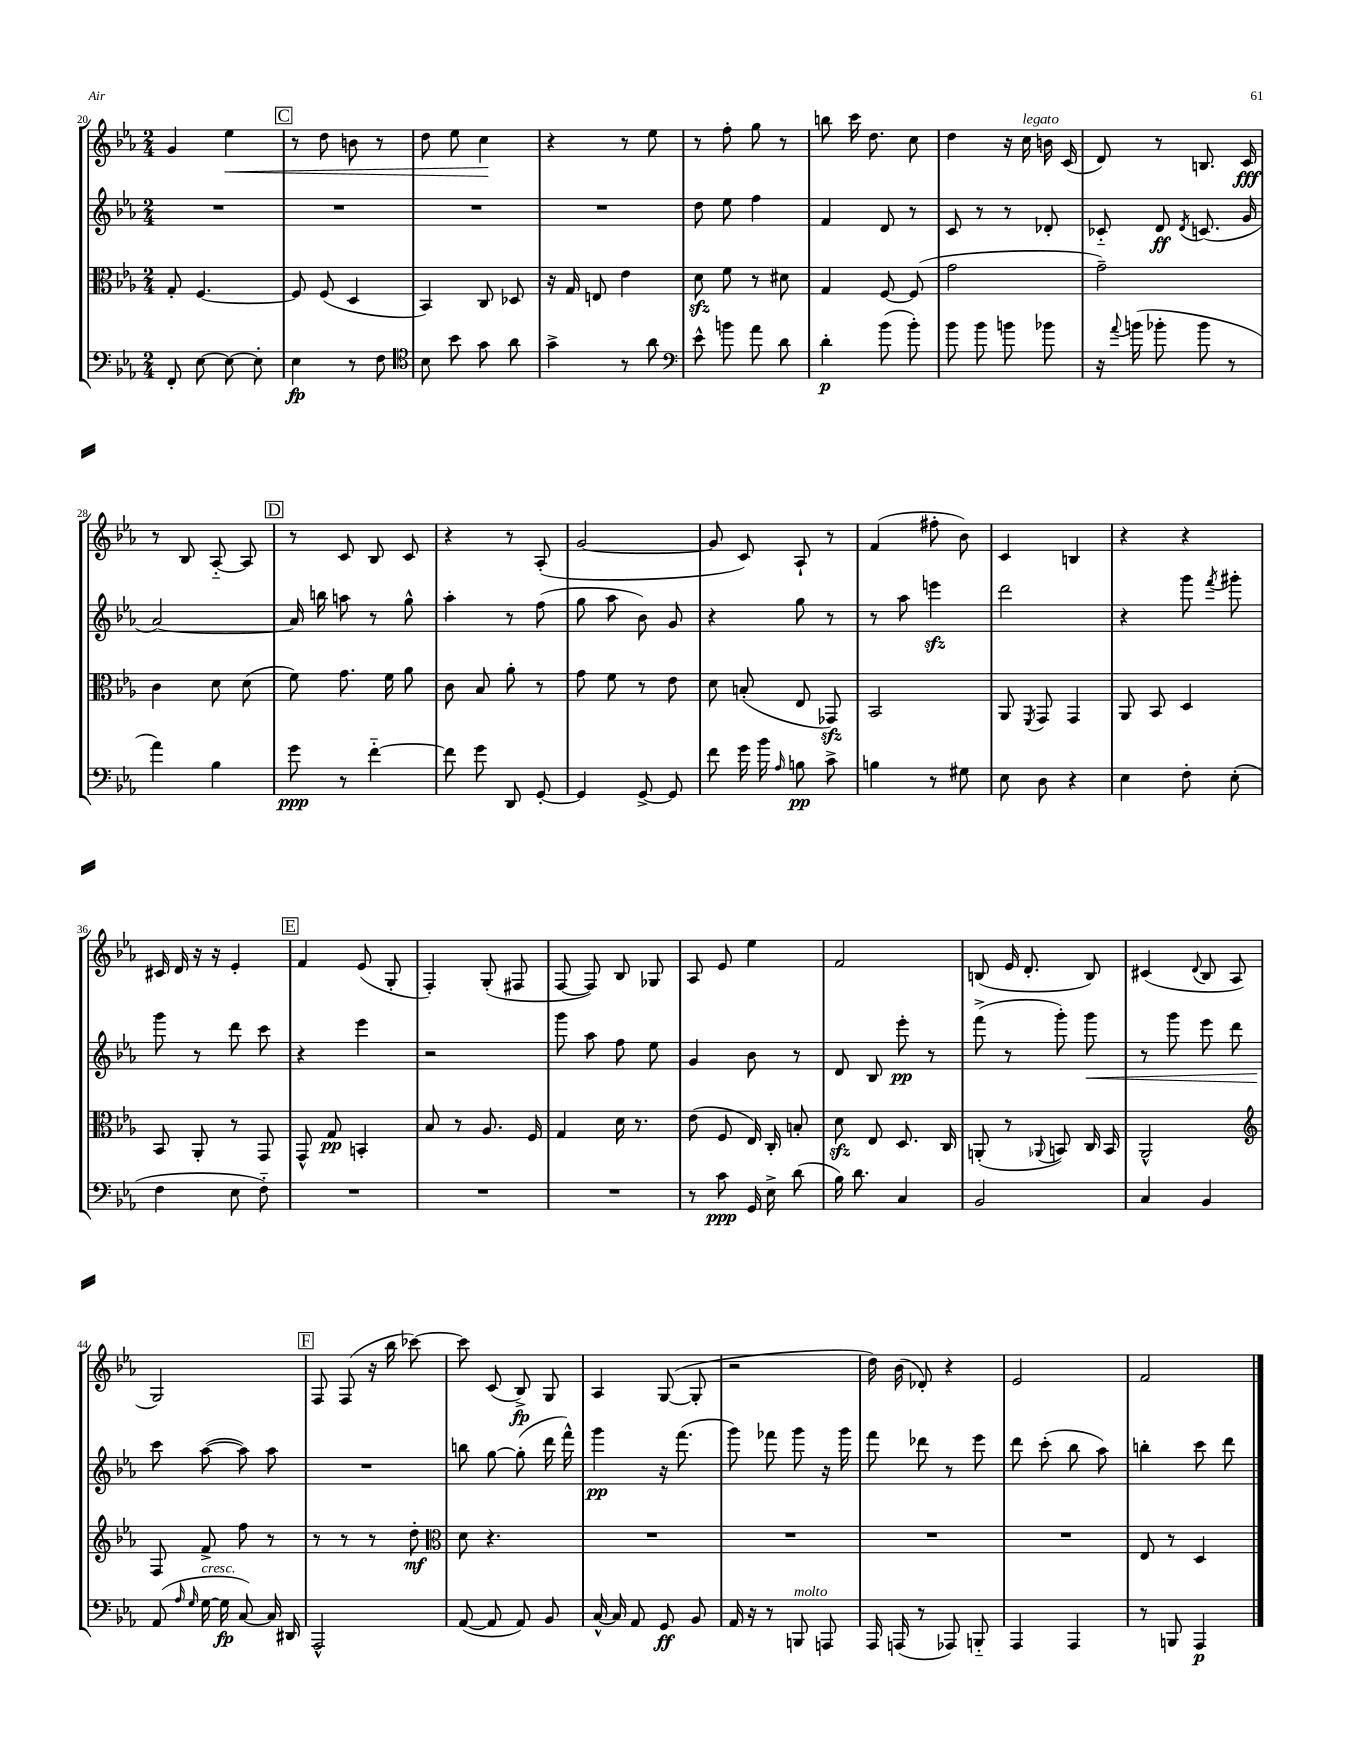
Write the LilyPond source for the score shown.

<<
\new StaffGroup <<
\new Staff = "s0" {
    \clef treble \key ees \major \numericTimeSignature \time 2/4
    \autoBeamOff g'4 ees''4\< |
    \mark \markup { \box "C" } r8 d''8 b'8 r8 |
    d''8 ees''8 c''4\! |
    r4 r8 ees''8 |
    r8 f''8-. g''8 r8 |
    b''8 c'''16 d''8. c''8 |
    d''4 r16 c''16^\markup { \italic "legato" } b'16 c'16( |
    d'8) r8 b8. c'16\fff |
    r8 bes8 aes8~-_ aes8 |
    \mark \markup { \box "D" } r8 c'8 bes8 c'8 |
    r4 r8 aes8-.( |
    g'2~ |
    g'8 c'8) aes8-! r8 |
    f'4( fis''8-. bes'8) |
    c'4 b4 |
    r4 r4 |
    cis'16 d'16 r16 r16 ees'4-. |
    \mark \markup { \box "E" } f'4 ees'8( g8-. |
    f4-.) g8-.( fis8 |
    f8~ f8) bes8 ges8 |
    aes8 ees'8 ees''4 |
    f'2 |
    b8( ees'16 d'8.-. b8) |
    cis'4( \appoggiatura { d'8 } bes8 aes8 |
    g2) |
    \mark \markup { \box "F" } f8 f8( r16 bes''16 ces'''8~) |
    ces'''8 c'8( bes8->\fp) g8 |
    aes4 g8~( g8-. |
    r2 |
    d''16) bes'16( des'8-.) r4 |
    ees'2 |
    f'2 \bar "|." |
}
\new Staff = "s1" {
    \clef treble \key ees \major \numericTimeSignature \time 2/4
    \autoBeamOff R2 |
    \mark \markup { \box "C" } R2 |
    R2 |
    R2 |
    d''8 ees''8 f''4 |
    f'4 d'8 r8 |
    c'8 r8 r8 des'8-. |
    ces'8-_ d'8\ff \acciaccatura { d'8 } c'8.( g'16 |
    aes'2~) |
    \mark \markup { \box "D" } aes'16 b''16 a''8 r8 g''8-^ |
    aes''4-. r8 f''8( |
    g''8 aes''8 bes'8) g'8 |
    r4 g''8 r8 |
    r8 aes''8 e'''4\sfz |
    d'''2 |
    r4 g'''8 \acciaccatura { f'''8 } gis'''8-. |
    g'''8 r8 d'''8 c'''8 |
    \mark \markup { \box "E" } r4 ees'''4 |
    r2 |
    g'''8 aes''8 f''8 ees''8 |
    g'4 bes'8 r8 |
    d'8 bes8 ees'''8-.\pp r8 |
    f'''8->( r8 g'''8-.) g'''8\< |
    r8 g'''8 ees'''8 d'''8 |
    c'''8\! aes''8~( aes''8) aes''8 |
    \mark \markup { \box "F" } R2 |
    b''8 g''8~ g''8-.( d'''16 f'''16-^) |
    g'''4\pp r16 f'''8.( |
    g'''8) fes'''8 g'''8 r16 g'''16 |
    f'''8 des'''8 r8 ees'''8 |
    d'''8 c'''8-.( bes''8 aes''8) |
    b''4-. c'''8 d'''8 \bar "|." |
}
\new Staff = "s2" {
    \clef alto \key ees \major \numericTimeSignature \time 2/4
    \autoBeamOff g8-. f4.~ |
    \mark \markup { \box "C" } f8 f8( d4 |
    bes,4) c8 des8 |
    r16 g16 e8 ees'4 |
    d'8\sfz f'8 r8 dis'8 |
    g4 f8~ f8( |
    g'2 |
    g'2--) |
    c'4 d'8 d'8( |
    \mark \markup { \box "D" } f'8) g'8. f'16 aes'8 |
    c'8 bes8 aes'8-. r8 |
    g'8 f'8 r8 ees'8 |
    d'8 b8-.( ees8 ges,8\sfz) |
    bes,2 |
    aes,8 \acciaccatura { f,8 } g,8 g,4 |
    aes,8 bes,8 d4 |
    bes,8 aes,8-. r8 g,8 |
    \mark \markup { \box "E" } g,8-^ g8\pp b,4-. |
    bes8 r8 aes8. f16 |
    g4 d'16 r8. |
    ees'8( f8 ees16) c16-. b8-. |
    d'8\sfz ees8 d8. c16 |
    a,8-.( r8 \appoggiatura { aes,8 } b,8) c16 b,16 |
    aes,2-^ |
    \clef treble f8 f'8-> f''8 r8 |
    \mark \markup { \box "F" } r8 r8 r8 d''8-.\mf |
    \clef alto d'8 r4. |
    R2 |
    R2 |
    R2 |
    R2 |
    ees8 r8 d4 \bar "|." |
}
\new Staff = "s3" {
    \clef bass \key ees \major \numericTimeSignature \time 2/4
    \autoBeamOff f,8-. ees8~ ees8~ ees8-. |
    \mark \markup { \box "C" } ees4\fp r8 f8 |
    \clef tenor bes8 bes'8 g'8 aes'8 |
    g'4-> r8 aes'8 |
    \clef bass ees'8-^ b'8 aes'8 d'8 |
    d'4-.\p bes'8( bes'8-.) |
    bes'8 bes'8 b'8 bes'8 |
    r16 \appoggiatura { aes'8 } b'16( bes'8-. bes'8 r8 |
    aes'4) bes4 |
    \mark \markup { \box "D" } g'8\ppp r8 f'4~-_ |
    f'8 g'8 d,8 g,8~-. |
    g,4 g,8~-> g,8 |
    f'8 g'16 bes'16 \grace { aes16 } b8\pp c'8-> |
    b4 r8 gis8 |
    ees8 d8 r4 |
    ees4 f8-. ees8-.( |
    f4 ees8 f8-_) |
    \mark \markup { \box "E" } R2 |
    R2 |
    R2 |
    r8 c'8\ppp g,16 ees16-> d'8( |
    bes16) d'8. c4 |
    bes,2 |
    c4 bes,4 |
    aes,8( \grace { aes16 g16 } g16~^\markup { \italic "cresc." } g16\fp c8~) c16 dis,16 |
    \mark \markup { \box "F" } aes,,2-^ |
    aes,8~( aes,8 aes,8) bes,8 |
    c16~-^ c16 aes,8 g,8\ff bes,8 |
    aes,16 r16 r8 b,,8^\markup { \italic "molto" } a,,8 |
    aes,,16 a,,16( r8 aes,,8) b,,8-_ |
    aes,,4 aes,,4 |
    r8 b,,8 aes,,4\p \bar "|." |
}
>>
>>
\layout { \context { \Score currentBarNumber = #20 } }
